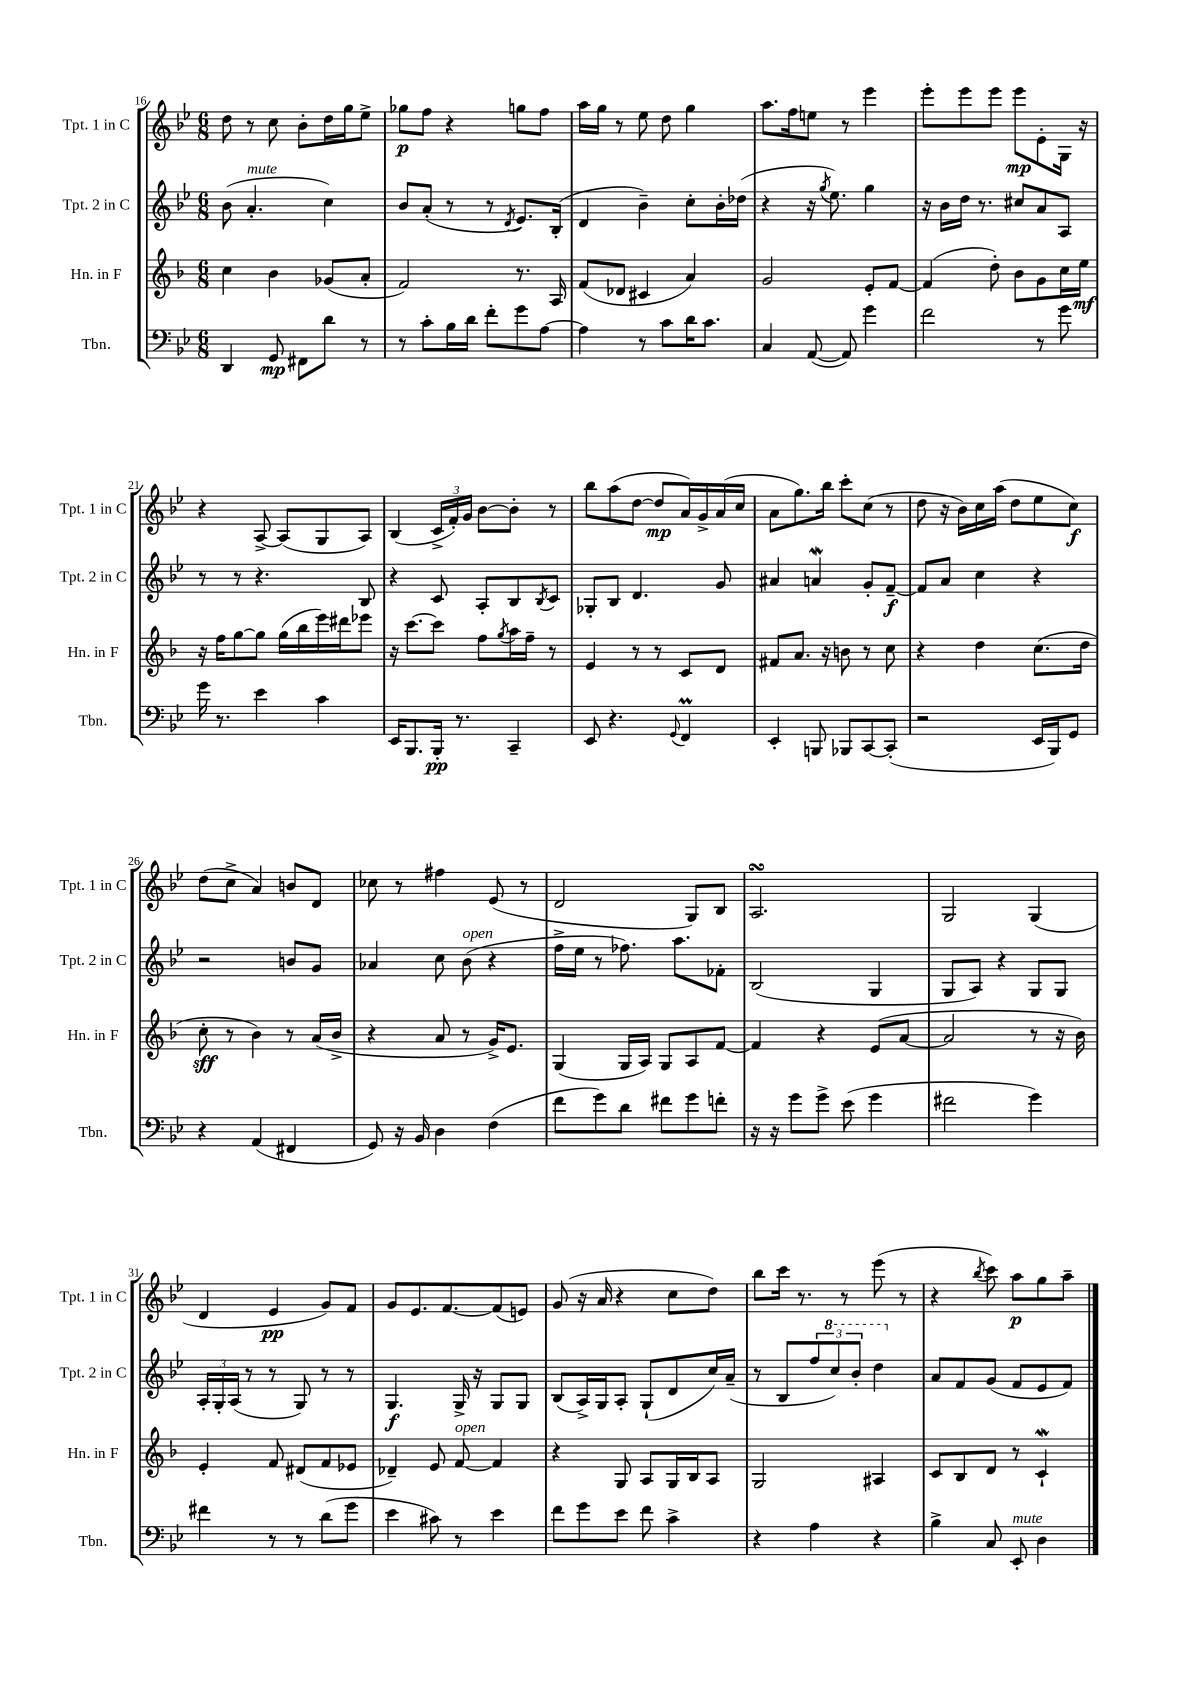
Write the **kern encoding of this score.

**kern	**dynam	**kern	**dynam	**kern	**dynam	**kern	**dynam
*part4	*part4	*part3	*part3	*part2	*part2	*part1	*part1
*staff4	*staff4	*staff3	*staff3	*staff2	*staff2	*staff1	*staff1
*I"Tbn.	*	*I"Hn. in F	*	*I"Tpt. 2 in C	*	*I"Tpt. 1 in C	*
*I'Tbn.	*	*I'Hn. in F	*	*I'Tpt. 2 in C	*	*I'Tpt. 1 in C	*
*clefF4	*	*clefG2	*	*clefG2	*	*clefG2	*
*k[b-e-]	*	*k[b-]	*	*k[b-e-]	*	*k[b-e-]	*
*M6/8	*	*M6/8	*	*M6/8	*	*M6/8	*
=16	=16	=16	=16	=16	=16	=16	=16
4DD/	.	4cc\	.	(8b-\	.	8dd\	.
!	!	!	!	!LO:TX:a:i:t=mute	!	!	!
.	.	.	.	4.a'/	.	8r	.
8GG/	mp	4b-\	.	.	.	8cc\	.
8FF#X\L	.	.	.	.	.	8b-'\L	.
8d\J	.	(8g-X/L	.	4cc\)	.	16dd\L	.
.	.	.	.	.	.	16gg\J	.
8r	.	8a'/J	.	.	.	8ee-^\J	.
=17	=17	=17	=17	=17	=17	=17	=17
8r	.	2f/)	.	8b-/L	.	8gg-X\L	p
8c'\L	.	.	.	(8a'/J	.	8ff\J	.
16B-\L	.	.	.	8r	.	4r	.
16d\JJ	.	.	.	.	.	.	.
8f'\L	.	.	.	8r	.	.	.
.	.	.	.	8qd/	.	.	.
8g\	.	8.r	.	8.e-/L)	.	8ggn\L	.
[8A\J	.	.	.	.	.	8ff\J	.
.	.	16A/	.	(16B-'/Jk	.	.	.
=18	=18	=18	=18	=18	=18	=18	=18
4A\]	.	(8f/L	.	4d/	.	16aa\LL	.
.	.	.	.	.	.	16gg\JJ	.
.	.	8d-X/J	.	.	.	8r	.
8r	.	4c#X/	.	4b-~\)	.	8ee-\	.
8c\L	.	.	.	.	.	8dd\	.
16d\K	.	4a/)	.	8cc'\L	.	4gg\	.
8.c\J	.	.	.	.	.	.	.
.	.	.	.	16b-'\L	.	.	.
.	.	.	.	(16dd-X\JJ	.	.	.
=19	=19	=19	=19	=19	=19	=19	=19
4C/	.	2g/	.	4r	.	8.aa\L	.
.	.	.	.	.	.	16ff\k	.
([8AA/	.	.	.	16r	.	8een\J	.
.	.	.	.	8qgg/	.	.	.
.	.	.	.	8.ee-\)	.	.	.
8AA/])	.	.	.	.	.	8r	.
4g\	.	8e'/L	.	4gg\	.	4eee-\	.
.	.	[8f/J	.	.	.	.	.
=20	=20	=20	=20	=20	=20	=20	=20
2f\	.	(4f/]	.	16r	.	8eee-'\L	.
.	.	.	.	16b-\LL	.	.	.
.	.	.	.	16dd\JJ	.	8eee-\	.
.	.	.	.	8.r	.	.	.
.	.	8dd'\)	.	.	.	8eee-\J	.
.	.	8b-\L	.	8cc#X/L	.	8eee-\L	mp
8r	.	8g\	.	8a/	.	8e-'\	.
8g\	.	16cc\L	.	8A/J	.	16G\Jk	.
.	.	16ee\JJ	mf	.	.	16r	.
!!LO:LB:g=z
=21	=21	=21	=21	=21	=21	=21	=21
16g\	.	16r	.	8r	.	4r	.
8.r	.	16ff\KL	.	.	.	.	.
.	.	[8gg\	.	8r	.	.	.
4e-\	.	8gg\J]	.	4.r	.	[8A^/	.
.	.	(16gg\LL	.	.	.	(8A/L]	.
.	.	16bb-\	.	.	.	.	.
4c\	.	16eee\)	.	.	.	8G/	.
.	.	16ddd#X\J	.	.	.	.	.
.	.	8eee-X\J	.	8B-/	.	8A/J)	.
=22	=22	=22	=22	=22	=22	=22	=22
16EE-/KL	.	16r	.	4r	.	(4B-/	.
8.BBB-/	.	[8.ccc\L	.	.	.	.	.
16BBB-'/Jk	pp	8ccc\J]	.	8c/	.	24c^/LL	.
.	.	.	.	.	.	24f'/)	.
8.r	.	.	.	.	.	.	.
.	.	.	.	.	.	24g/JJ	.
.	.	8ff\L	.	8A'/L	.	[8b-\L	.
.	.	8qgg/	.	.	.	.	.
4CC~/	.	16aa\L	.	8B-/	.	8b-'\J]	.
.	.	16ff~\JJ	.	.	.	.	.
.	.	.	.	8qB-/	.	.	.
.	.	8r	.	8c/J	.	8r	.
=23	=23	=23	=23	=23	=23	=23	=23
8EE-/	.	4e/	.	8G-X'/L	.	8bb-\L	.
4.r	.	.	.	8B-/J	.	(8aa\	.
.	.	8r	.	4.d/	.	[8dd\J	.
.	.	8r	.	.	.	8dd/L]	mp
8qqGG/	.	.	.	.	.	.	.
4FFM/	.	8c/L	.	.	.	16a/L)	.
.	.	.	.	.	.	16g^/	.
.	.	8d/J	.	8g/	.	(16a/	.
.	.	.	.	.	.	16cc/JJ	.
=24	=24	=24	=24	=24	=24	=24	=24
4EE-'/	.	8f#X/L	.	4a#X/	.	8a\L	.
.	.	8.a/J	.	.	.	8.gg\)	.
8BBBn/	.	.	.	4anW/	.	.	.
.	.	16r	.	.	.	16bb-\Jk	.
8BBB-X/L	.	8bn\	.	.	.	8ccc'\L	.
[8CC/	.	8r	.	8g'/L	.	(8cc\J	.
(8CC'/J]	.	8cc\	.	[8f~/J	f	8r	.
=25	=25	=25	=25	=25	=25	=25	=25
2r	.	4r	.	8f/L]	.	8dd\	.
.	.	.	.	8a/J	.	16r	.
.	.	.	.	.	.	16b-\LL)	.
.	.	4dd\	.	4cc\	.	16cc\	.
.	.	.	.	.	.	(16aa\JJ	.
.	.	.	.	.	.	8dd\L	.
16EE-/LL	.	(8.cc\L	.	4r	.	8ee-\	.
16BBB-/J)	.	.	.	.	.	.	.
8GG/J	.	.	.	.	.	8cc\J)	f
.	.	16dd\Jk	.	.	.	.	.
!!LO:LB:g=z
=26	=26	=26	=26	=26	=26	=26	=26
4r	.	8cc'\	sff	2r	.	(8dd\L	.
.	.	8r	.	.	.	8cc^\J	.
(4AA/	.	4b-\)	.	.	.	4a/)	.
4FF#X/	.	8r	.	8bn/L	.	8bn/L	.
.	.	(16a/LL	.	8g/J	.	8d/J	.
.	.	16b-^/JJ	.	.	.	.	.
=27	=27	=27	=27	=27	=27	=27	=27
8GG/)	.	4r	.	4a-X/	.	8cc-X\	.
16r	.	.	.	.	.	8r	.
16BB-/	.	.	.	.	.	.	.
4D\	.	8a/	.	8cc\	.	4ff#X\	.
!	!	!	!	!LO:TX:a:i:t=open	!	!	!
.	.	8r	.	(8b-\	.	.	.
(4F\	.	16g^/KL)	.	4r	.	(8e-/	.
.	.	8.e/J	.	.	.	.	.
.	.	.	.	.	.	8r	.
=28	=28	=28	=28	=28	=28	=28	=28
8f\L	.	(4G/	.	16ff^\LL	.	2d/	.
.	.	.	.	16ee-\JJ	.	.	.
8g\)	.	.	.	8r	.	.	.
8d\J	.	16G/LL	.	8.ff-X\)	.	.	.
.	.	16A/JJ)	.	.	.	.	.
8f#X\L	.	8G/L	.	.	.	.	.
.	.	.	.	8.aa\L	.	.	.
8g\	.	8A/	.	.	.	8G/L)	.
8fn'\J	.	[8f/J	.	8f-X'\J	.	8B-/J	.
=29	=29	=29	=29	=29	=29	=29	=29
16r	.	4f/]	.	(2B-/	.	2.AsSsS/	.
16r	.	.	.	.	.	.	.
8g\L	.	.	.	.	.	.	.
8g^\J	.	4r	.	.	.	.	.
(8e-\	.	.	.	.	.	.	.
4g\	.	(8e/L	.	4G/	.	.	.
.	.	[8a/J	.	.	.	.	.
=30	=30	=30	=30	=30	=30	=30	=30
2f#X\	.	2a/]	.	8G/L	.	2G/	.
.	.	.	.	8A/J)	.	.	.
.	.	.	.	4r	.	.	.
4g\)	.	8r	.	8G/L	.	(4G/	.
.	.	16r	.	8G/J	.	.	.
.	.	16b-\)	.	.	.	.	.
!!LO:LB:g=z
=31	=31	=31	=31	=31	=31	=31	=31
4f#X\	.	4e'/	.	24A'/LL	.	4d/	.
.	.	.	.	24G'/	.	.	.
.	.	.	.	(24A/JJ	.	.	.
.	.	.	.	8r	.	.	.
8r	.	8f/	.	8r	.	4e-/	pp
8r	.	(8d#X/L	.	8G/)	.	.	.
(8d\L	.	8f/	.	8r	.	8g/L)	.
8g\J	.	8e-X/J	.	8r	.	8f/J	.
=32	=32	=32	=32	=32	=32	=32	=32
4e-\	.	4d-X~/)	.	4.G/	f	8g/L	.
.	.	.	.	.	.	8.e-/	.
8c#X\)	.	8e/	.	.	.	.	.
.	.	.	.	.	.	[8.f/	.
!	!	!LO:TX:a:i:t=open	!	!	!	!	!
8r	.	[8f/	.	16G^/	.	.	.
.	.	.	.	16r	.	.	.
4e-\	.	4f/]	.	8G/L	.	(8f/]	.
.	.	.	.	8G/J	.	8en/J)	.
=33	=33	=33	=33	=33	=33	=33	=33
8f\L	.	4r	.	(8B-/L	.	(8g/	.
8g\	.	.	.	16A^/L)	.	16r	.
.	.	.	.	16G/J	.	16a/	.
8e-\J	.	8G/	.	8A'/J	.	4r	.
8f\	.	8A/L	.	(8G`/L	.	.	.
4c^\	.	16G/L	.	8d/	.	8cc\L	.
.	.	16B-/J	.	.	.	.	.
.	.	8A/J	.	16cc/L)	.	8dd\J)	.
.	.	.	.	(16a~/JJ	.	.	.
=34	=34	=34	=34	=34	=34	=34	=34
4r	.	2G/	.	8r	.	8bb-\L	.
.	.	.	.	8B-/L	.	16ccc\Jk	.
.	.	.	.	.	.	8.r	.
4A\	.	.	.	12ff/	.	.	.
*	*	*	*	*8va	*	*	*
.	.	.	.	12ccc/)	.	.	.
.	.	.	.	.	.	8r	.
.	.	.	.	12bb-'/J	.	.	.
4r	.	4A#X/	.	4ddd\	.	(8eee-\	.
.	.	.	.	.	.	8r	.
=35	=35	=35	=35	=35	=35	=35	=35
*	*	*	*	*X8va	*	*	*
4B-^\	.	8c/L	.	8a/L	.	4r	.
.	.	8B-/	.	8f/	.	.	.
.	.	.	.	.	.	8qbb-/	.
8C/	.	8d/J	.	(8g/J	.	8ccc\)	.
!LO:TX:a:i:t=mute	!	!	!	!	!	!	!
8EE-'/	.	8r	.	8f/L	.	8aa\L	p
4D\	.	4cW`/	.	8e-/	.	8gg\	.
.	.	.	.	8f/J)	.	8aa~\J	.
==	==	==	==	==	==	==	==
*-	*-	*-	*-	*-	*-	*-	*-
